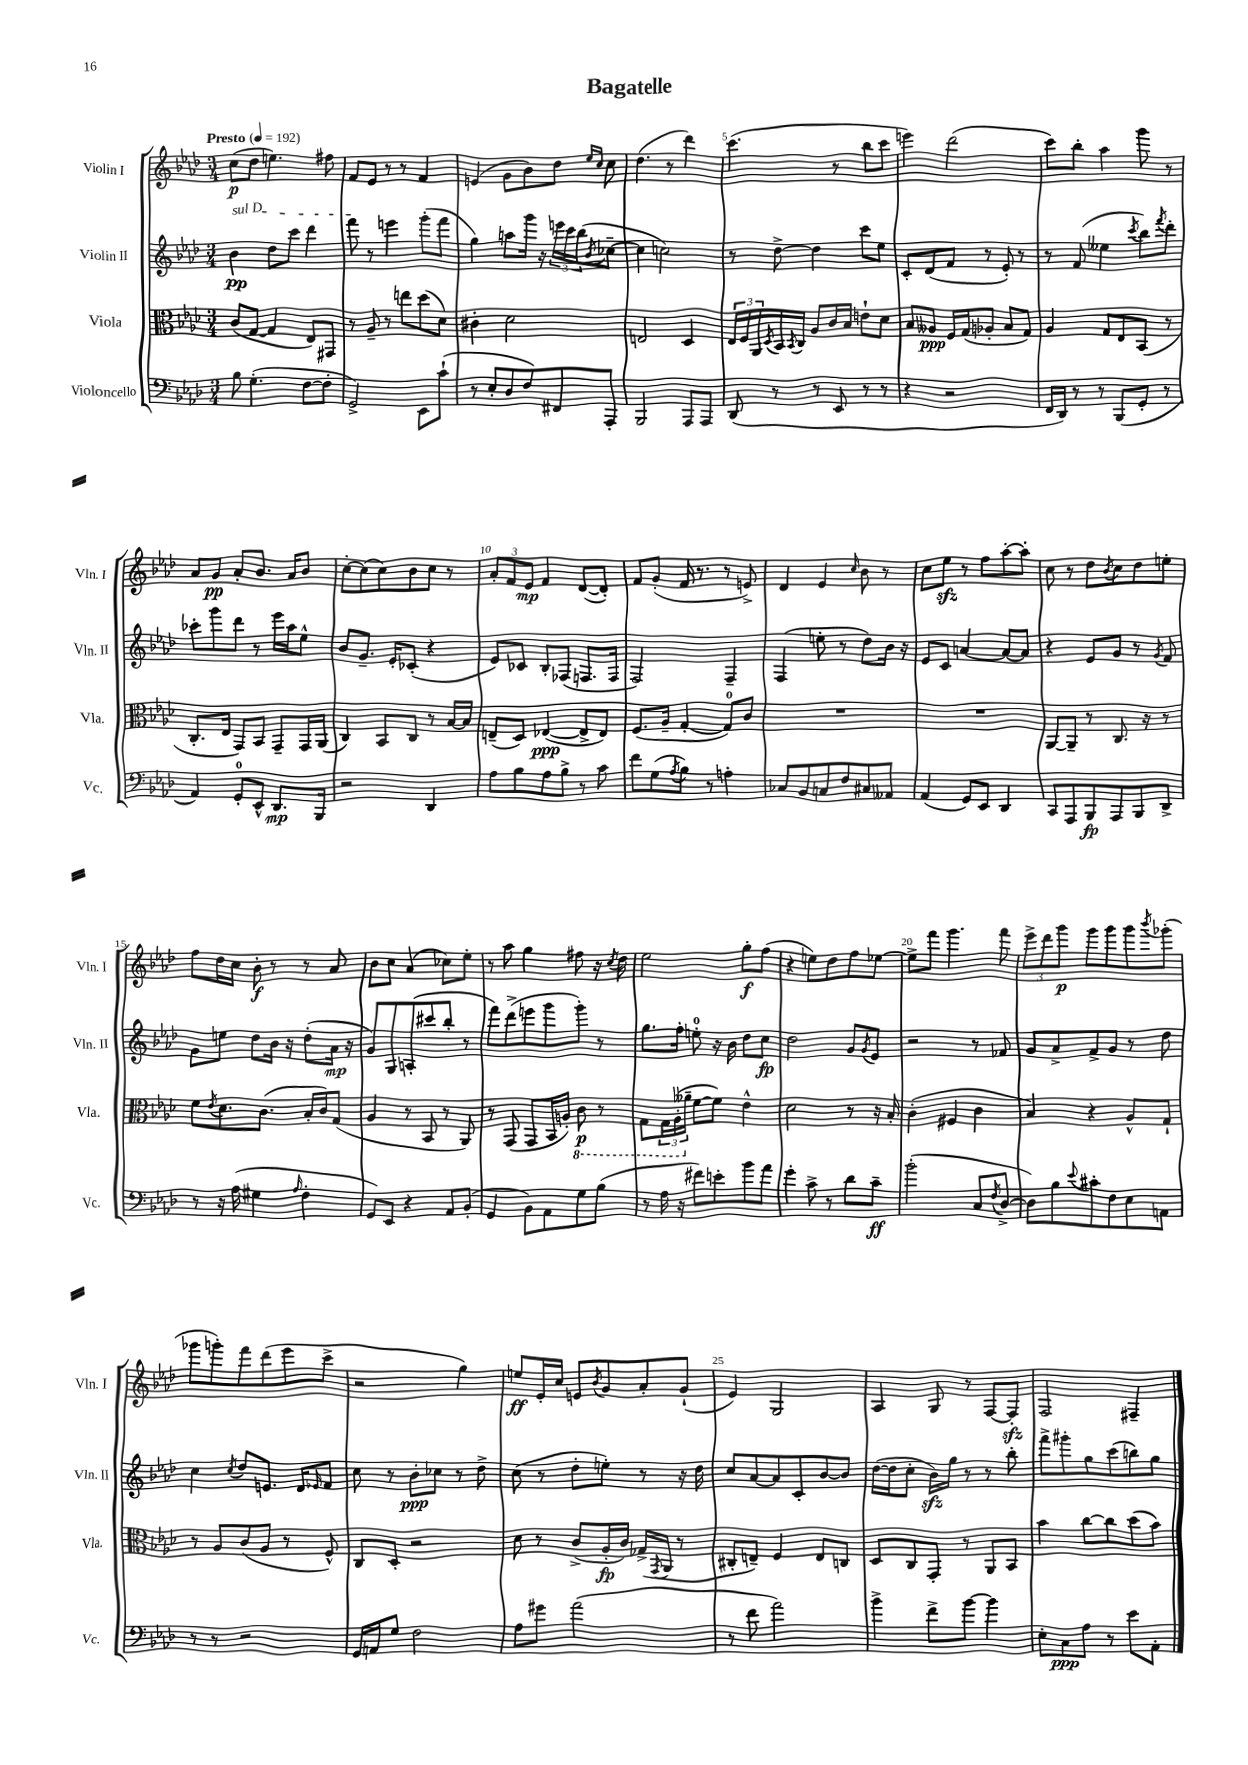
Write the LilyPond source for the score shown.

\header { title = "Bagatelle" }
<<
\new StaffGroup <<
\new Staff = "s0" \with { instrumentName = "Violin I" shortInstrumentName = "Vln. I" } {
    \clef treble \key aes \major \numericTimeSignature \time 3/4 \tempo "Presto" 4 = 192
    c''8\p( des''8 e''4.) fis''8 |
    f'8 ees'8 r8 r8 f'4 |
    e'4( g'8 bes'8) des''8 \grace { ees''16 c''16 } c''8 |
    des''4.( r8 des'''4) |
    c'''4.( r8 bes''8 c'''8 |
    e'''4) des'''2( |
    c'''8) bes''8-. aes''4 g'''8 r8 |
    aes'8 g'8\pp aes'8-. bes'8. aes'16 bes'8 |
    c''8~-. c''8( c''8) bes'8 c''8 r8 |
    \tuplet 3/2 { aes'8-. f'8 ees'8\mp } f'4 des'8~( des'8-.) |
    f'8 g'8-.( f'16 r8. r8 e'8->) |
    des'4 ees'4 \grace { c''16 } bes'8 r8 |
    c''8 ees''8\sfz r8 f''8 aes''8~-. aes''8-. |
    c''8 r8 des''8 \acciaccatura { bes'8 } c''8 des''8 e''8-. |
    f''8 des''16 c''16 bes'8-.\f r8 r8 aes'8 |
    bes'8 c''8 aes'4( ces''8) ees''8-. |
    r8 aes''8 g''4 fis''8 r16 \acciaccatura { c''8 } des''16 |
    ees''2 g''8-.\f f''8( |
    r4 e''8) des''8 f''8 ees''8~ |
    ees''8-> f'''8 g'''4. f'''8 |
    \tuplet 3/2 { ees'''8-> des'''8 g'''8\p } g'''8 g'''8 g'''8 \acciaccatura { bes'''8 } ges'''8-.( |
    ges'''8 g'''8-.) f'''8 des'''8( ees'''8 c'''8-> |
    r2 g''4) |
    e''8\ff ees'16-. c''16 e'8 \acciaccatura { bes'8 } g'8 aes'8-. g'8-!( |
    ees'4) g2 |
    aes4 g8 r8 f8~ f8-.\sfz |
    f2 fis4-- \bar "|." |
}
\new Staff = "s1" \with { instrumentName = "Violin II" shortInstrumentName = "Vln. II" } {
    \clef treble \key aes \major \numericTimeSignature \time 3/4
    \once \override TextSpanner.bound-details.left.text = \markup { \italic "sul D" } bes'4\pp\startTextSpan des''8 c'''8 des'''4 |
    f'''8\stopTextSpan r8 e'''4 g'''8-.( f'''8 |
    g''4) a''8 g'''16 r16 \tuplet 3/2 { e'''16 c'''16 bes''16( } \acciaccatura { bes'8 } ces''8~-- |
    ces''4 c''2) |
    r8 des''8~-> des''4 c'''8 ees''8 |
    c'8-. des'8( f'8 r8 ees'8-.) r8 |
    r8 f'8( eeses''4 \acciaccatura { c'''8 } bes''8) \acciaccatura { f'''8 } des'''8-. |
    ces'''8-. g'''8 des'''8 r8 ees'''16 aes''16 ees''8-^ |
    bes'8 g'8.-- ees'16-. ces'8-.( r4 |
    ees'8) ces'8 bes8-. fes8( f8. f16 |
    f2) f4-- |
    f4( e''8-. r8 des''8) bes'16 r16 |
    ees'8 c'8 a'4~ a'8~ a'8 |
    r4 ees'8 g'8 r8 \acciaccatura { g'8 } f'8 |
    g'8 e''8 des''8 bes'16 r16 des''8-.( aes'16\mp r16 |
    g'8) g8 a8-.( cis'''8 bes''8-. r8 |
    f'''8) des'''8->( e'''8 g'''8 g'''8-.) r8 |
    g''8. f''16-. e''8-0-. r16 bes'16 des''8 c''8\fp |
    des''2 g'8 \acciaccatura { g'8 } ees'8 |
    r2 r8 fes'8 |
    g'8 aes'8-> f'8-> g'8 r8 des''8 |
    c''4 \acciaccatura { c''8 } des''8 e'8. des'16 \grace { ees'16 } f'8 |
    c''8 r8 bes'8-.\ppp ces''8 r8 des''8-> |
    c''8( r8 des''8-. e''8-.) r8 r16 des''16 |
    c''8 aes'8~ aes'8 c'8-. bes'8~ bes'8 |
    des''16~( des''16 c''8-. bes'16\sfz) g''16 r8 r8 bes''8-. |
    f'''8-> gis'''8-. g''8 c'''8( b''8) g''8 \bar "|." |
}
\new Staff = "s2" \with { instrumentName = "Viola" shortInstrumentName = "Vla." } {
    \clef alto \key aes \major \numericTimeSignature \time 3/4
    c'8( g8~ g4 ees8) gis,8 |
    r8 aes8-- r8 e''8 des''8( des'8) |
    cis'4-. des'2 |
    e2 des4 |
    \tuplet 3/2 { ees16 f16 aes,16 } \acciaccatura { des8 } bes,16 \acciaccatura { bes,8 } c16 aes8 c'16 bes16 e'8-! des'8 |
    bes8 aeses8\ppp f16 g16( aes8-. bes8 g8) |
    aes4 g8 ees8 bes,8( r8 |
    c8.-. ees16 g,8) bes,8 g,8-- g,16 aes,16( |
    c4) bes,8 c8 r8 bes16~ bes16 |
    e8--( des8) ees4~\ppp( ees8-> ees8) |
    f8.( aes16-- g4~-. g8-0) c'8 |
    R2. |
    R2. |
    aes,8~ aes,8-- r8 c8. r16 r8 |
    f'8 \acciaccatura { ees'8 } des'8. c'8.( bes16-. c'16) g8( |
    aes4 r8 bes,8 r8 aes,8) |
    r8 g,8( g,8 bes,16 a16-.) \ottava #-1 c8\p r8 |
    g,8 \tuplet 3/2 { g,16 aes,16-.( \ottava #0 aeses'16-- } f'8~ f'8) ees'4-^ |
    des'2 r8 r16 bes16-. |
    c'4-.( fis4 c'4 |
    bes4) r4 aes8-^ g8-! |
    r8 aes8 c'8( aes8 r8 f8-^) |
    c8 des8-. r2 |
    des'8 r8 c'8->( aes16-.\fp c'16) ges16->( \acciaccatura { g,8 } aes,16 r8 |
    cis8-. e8--) f4 e8 c8 |
    des8 c8 g,8-. r8 aes,8 bes,8 |
    bes'4 c''8~ c''8 des''8( bes'8) \bar "|." |
}
\new Staff = "s3" \with { instrumentName = "Violoncello" shortInstrumentName = "Vc." } {
    \clef bass \key aes \major \numericTimeSignature \time 3/4
    bes8 g4.-.( f8~ f8-. |
    g,2->) ees,8 c'8-!( |
    r8 ees8-. des8 f8) fis,8 aes,,8-. |
    bes,,2 aes,,8 aes,,8 |
    des,8( r8 r8 ees,8 r8 r8 |
    r4 r2 |
    f,16 des,16) r8 r8 bes,,8( g,8-. r8 |
    aes,4) g,8-0-. ees,8-^ des,8.\mp bes,,16 |
    r2 des,4 |
    aes8 bes8 aes8 bes8-> r8 c'8 |
    f'8 g8( \acciaccatura { aes8 } bes8) r8 a4-. |
    ces8 bes,8 c8 f8 cis8 aeses,8 |
    aes,4( g,8) ees,8 des,4 |
    c,8 aes,,8 bes,,8\fp aes,,8 bes,,8 des,8-> |
    r8 r16 aes16( gis4 \grace { aes16 } f4-. |
    g,8) ees,8 r4 aes,8 bes,8-.( |
    g,4 bes,8) aes,8 g8 bes8( |
    r8 aes16 r16 fis'8) e'8-. bes'8 aes'8 |
    g'4-. c'8-> r8 des'8 c'8--\ff |
    bes'2-.( c8 \acciaccatura { f8 } des8~-> |
    des8) bes8 \appoggiatura { ees'8 } cis'8-. f8 ees8 a,8 |
    r8 r8 r2 |
    g,16 a,16 g8 f2 |
    aes8 gis'8 aes'2( |
    r8 f'8 aes'2) |
    bes'4-> f'8-> bes'8~ bes'4 |
    ees8-. c8\ppp aes8 r8 ees'8 aes,8-. \bar "|." |
}
>>
>>
\layout { \context { \Score \override BarNumber.break-visibility = ##(#f #t #t) barNumberVisibility = #(every-nth-bar-number-visible 5) } }
